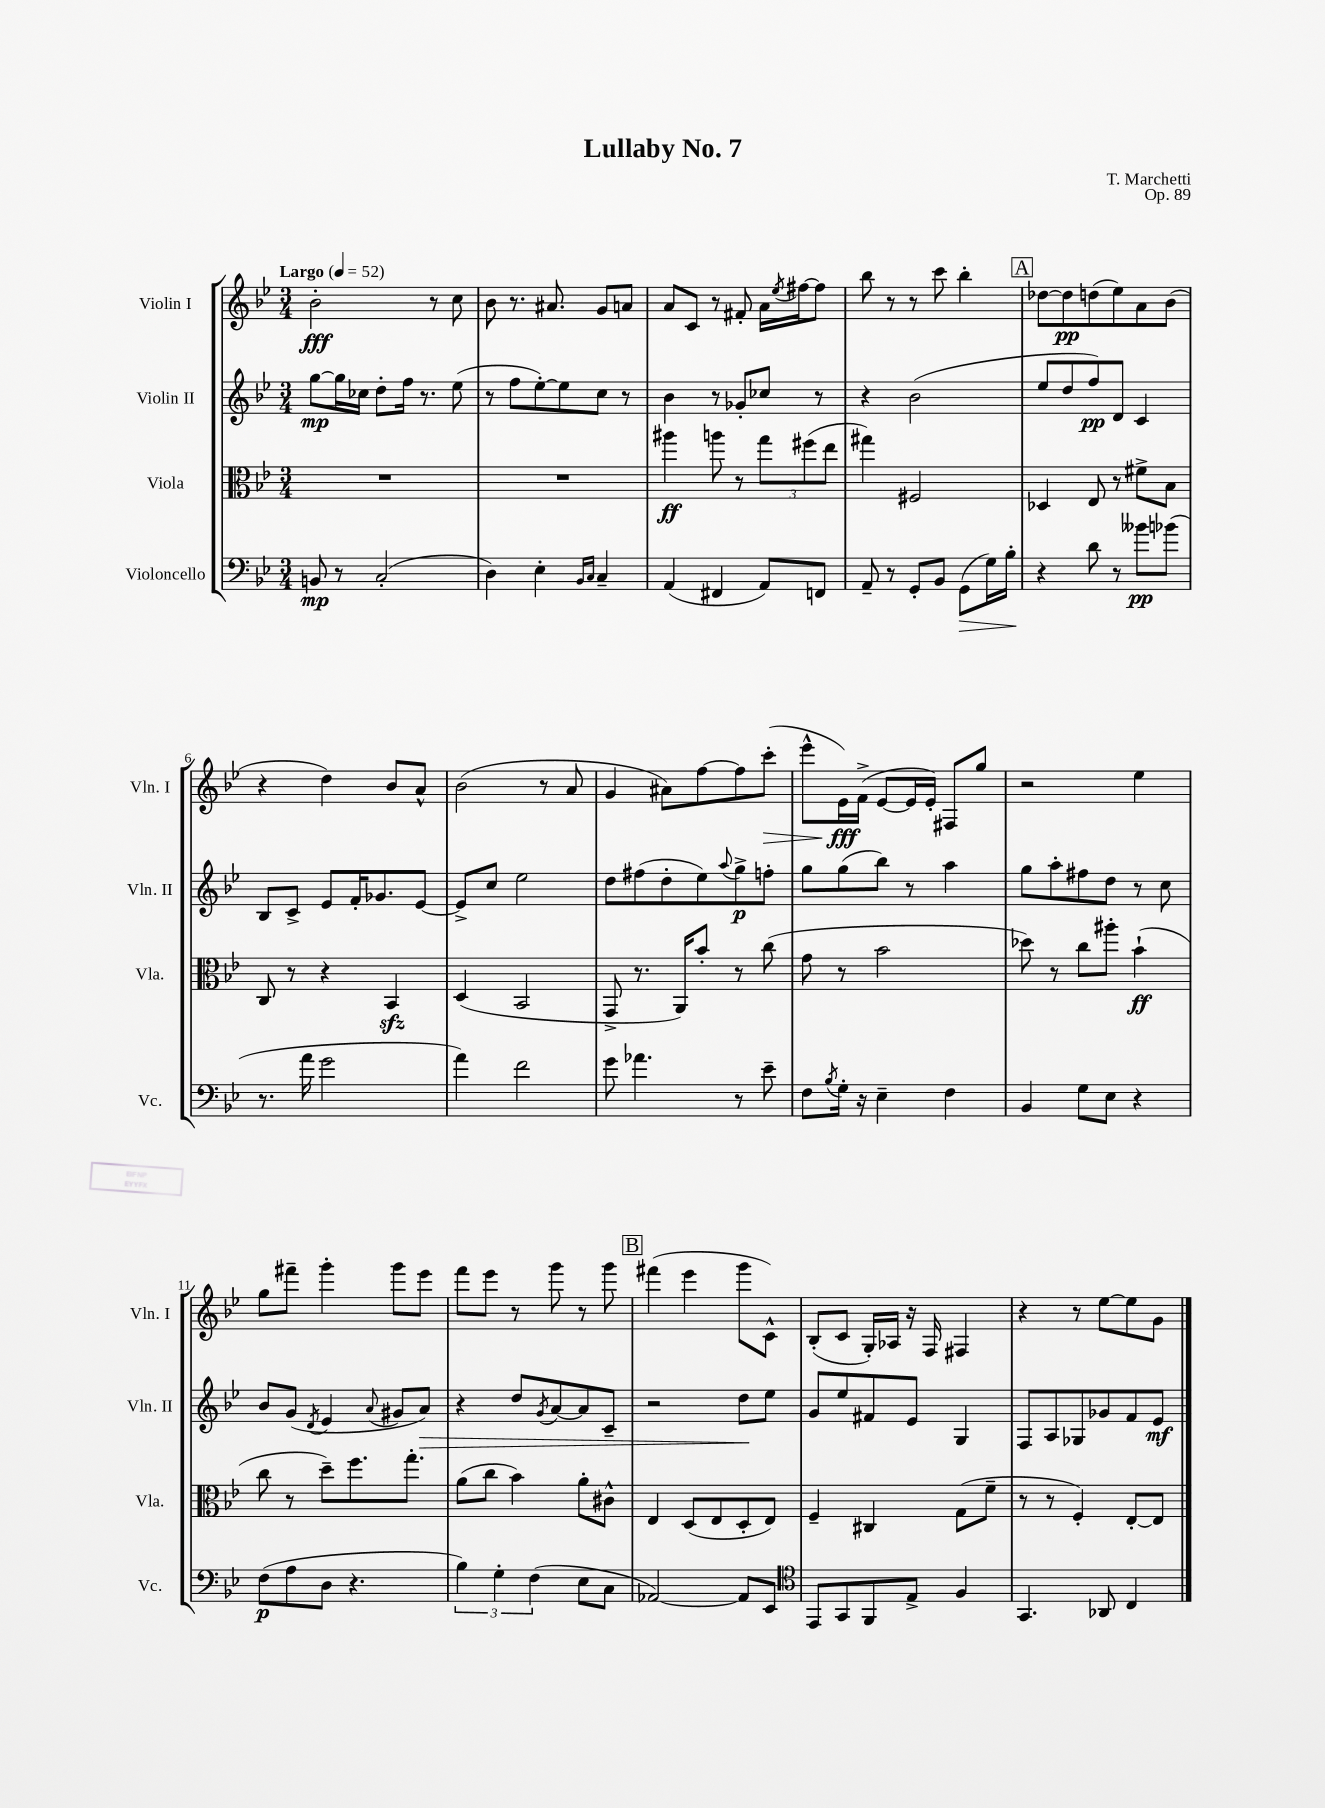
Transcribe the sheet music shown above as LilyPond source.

\header { title = "Lullaby No. 7" composer = "T. Marchetti" opus = "Op. 89" }
<<
\new StaffGroup <<
\new Staff = "s0" \with { instrumentName = "Violin I" shortInstrumentName = "Vln. I" } {
    \clef treble \key bes \major \numericTimeSignature \time 3/4 \tempo "Largo" 4 = 52
    bes'2-.\fff r8 c''8 |
    bes'8 r8. ais'8. g'8 a'8 |
    a'8 c'8 r8 fis'8-. a'16 \acciaccatura { ees''8 } fis''16~ fis''8 |
    bes''8 r8 r8 c'''8 bes''4-. |
    \mark \markup { \box "A" } des''8~ des''8\pp d''8( ees''8) a'8 bes'8( |
    r4 d''4) bes'8 a'8-^ |
    bes'2( r8 a'8 |
    g'4 ais'8) f''8~ f''8 c'''8-.\>( |
    ees'''8-^ ees'16\fff\!) f'16->( ees'8~ ees'16 ees'16-.) fis8 g''8 |
    r2 ees''4 |
    g''8 fis'''8-- g'''4-. g'''8 ees'''8 |
    f'''8 ees'''8 r8 g'''8 r8 g'''8 |
    \mark \markup { \box "B" } fis'''4( ees'''4 g'''8 c'8-^) |
    bes8-.( c'8 g16-.) aes16 r16 f16 fis4 |
    r4 r8 ees''8~ ees''8 g'8 \bar "|." |
}
\new Staff = "s1" \with { instrumentName = "Violin II" shortInstrumentName = "Vln. II" } {
    \clef treble \key bes \major \numericTimeSignature \time 3/4
    g''8~\mp g''16 ces''16 d''8-. f''16 r8. ees''8( |
    r8 f''8 ees''8~-.) ees''8 c''8 r8 |
    bes'4 r8 ges'8-. ces''8 r8 |
    r4 bes'2( |
    \mark \markup { \box "A" } ees''8 d''8 f''8\pp) d'8 c'4 |
    bes8 c'8-> ees'8 f'16-. ges'8. ees'8~ |
    ees'8-> c''8 ees''2 |
    d''8 fis''8( d''8-. ees''8) \appoggiatura { a''8 } g''8->\p f''8-. |
    g''8 g''8( bes''8) r8 a''4 |
    g''8 a''8-. fis''8 d''8 r8 c''8 |
    bes'8 g'8( \acciaccatura { d'8 } ees'4 \appoggiatura { a'8 } gis'8 a'8\>) |
    r4 d''8 \acciaccatura { g'8 } a'8~ a'8 c'8-- |
    \mark \markup { \box "B" } r2 d''8\! ees''8 |
    g'8 ees''8 fis'8 ees'8 g4 |
    f8 a8 ges8 ges'8 f'8 ees'8\mf \bar "|." |
}
\new Staff = "s2" \with { instrumentName = "Viola" shortInstrumentName = "Vla." } {
    \clef alto \key bes \major \numericTimeSignature \time 3/4
    R2. |
    R2. |
    ais''4\ff a''8 r8 \tuplet 3/2 { g''8 fis''8( ees''8 } |
    gis''4) fis2 |
    \mark \markup { \box "A" } des4 ees8 r8 fis'8-> bes8 |
    c8 r8 r4 bes,4\sfz |
    d4( bes,2 |
    g,8-> r8. a,16) bes'8-. r8 c''8( |
    g'8 r8 bes'2 |
    des''8) r8 c''8 ais''8-. bes'4-!\ff( |
    c''8 r8 d''8--) f''8. g''8.-. |
    a'8( c''8 bes'4) a'8-. cis'8-^ |
    \mark \markup { \box "B" } ees4 d8( ees8 d8-. ees8) |
    f4-- cis4 g8( f'8-- |
    r8 r8 f4-.) ees8~-. ees8 \bar "|." |
}
\new Staff = "s3" \with { instrumentName = "Violoncello" shortInstrumentName = "Vc." } {
    \clef bass \key bes \major \numericTimeSignature \time 3/4
    b,8\mp r8 c2-.( |
    d4) ees4-. \grace { bes,16 c16 } c4-- |
    a,4( fis,4 a,8) f,8 |
    a,8-- r8 g,8-. bes,8 g,8\>( g16) bes16-.\! |
    \mark \markup { \box "A" } r4 d'8 r8 beses'8\pp bes'8( |
    r8. a'16 g'2 |
    a'4) f'2 |
    g'8 aes'4. r8 ees'8-- |
    f8 \acciaccatura { bes8 } g16-. r16 ees4-- f4 |
    bes,4 g8 ees8 r4 |
    f8\p( a8 d8 r4. |
    \tuplet 3/2 { bes4) g4-. f4( } ees8 c8 |
    \mark \markup { \box "B" } aes,2~) aes,8 ees,8 |
    \clef tenor ees,8 g,8 f,8 ees8-> f4 |
    g,4. aes,8 c4 \bar "|." |
}
>>
>>
